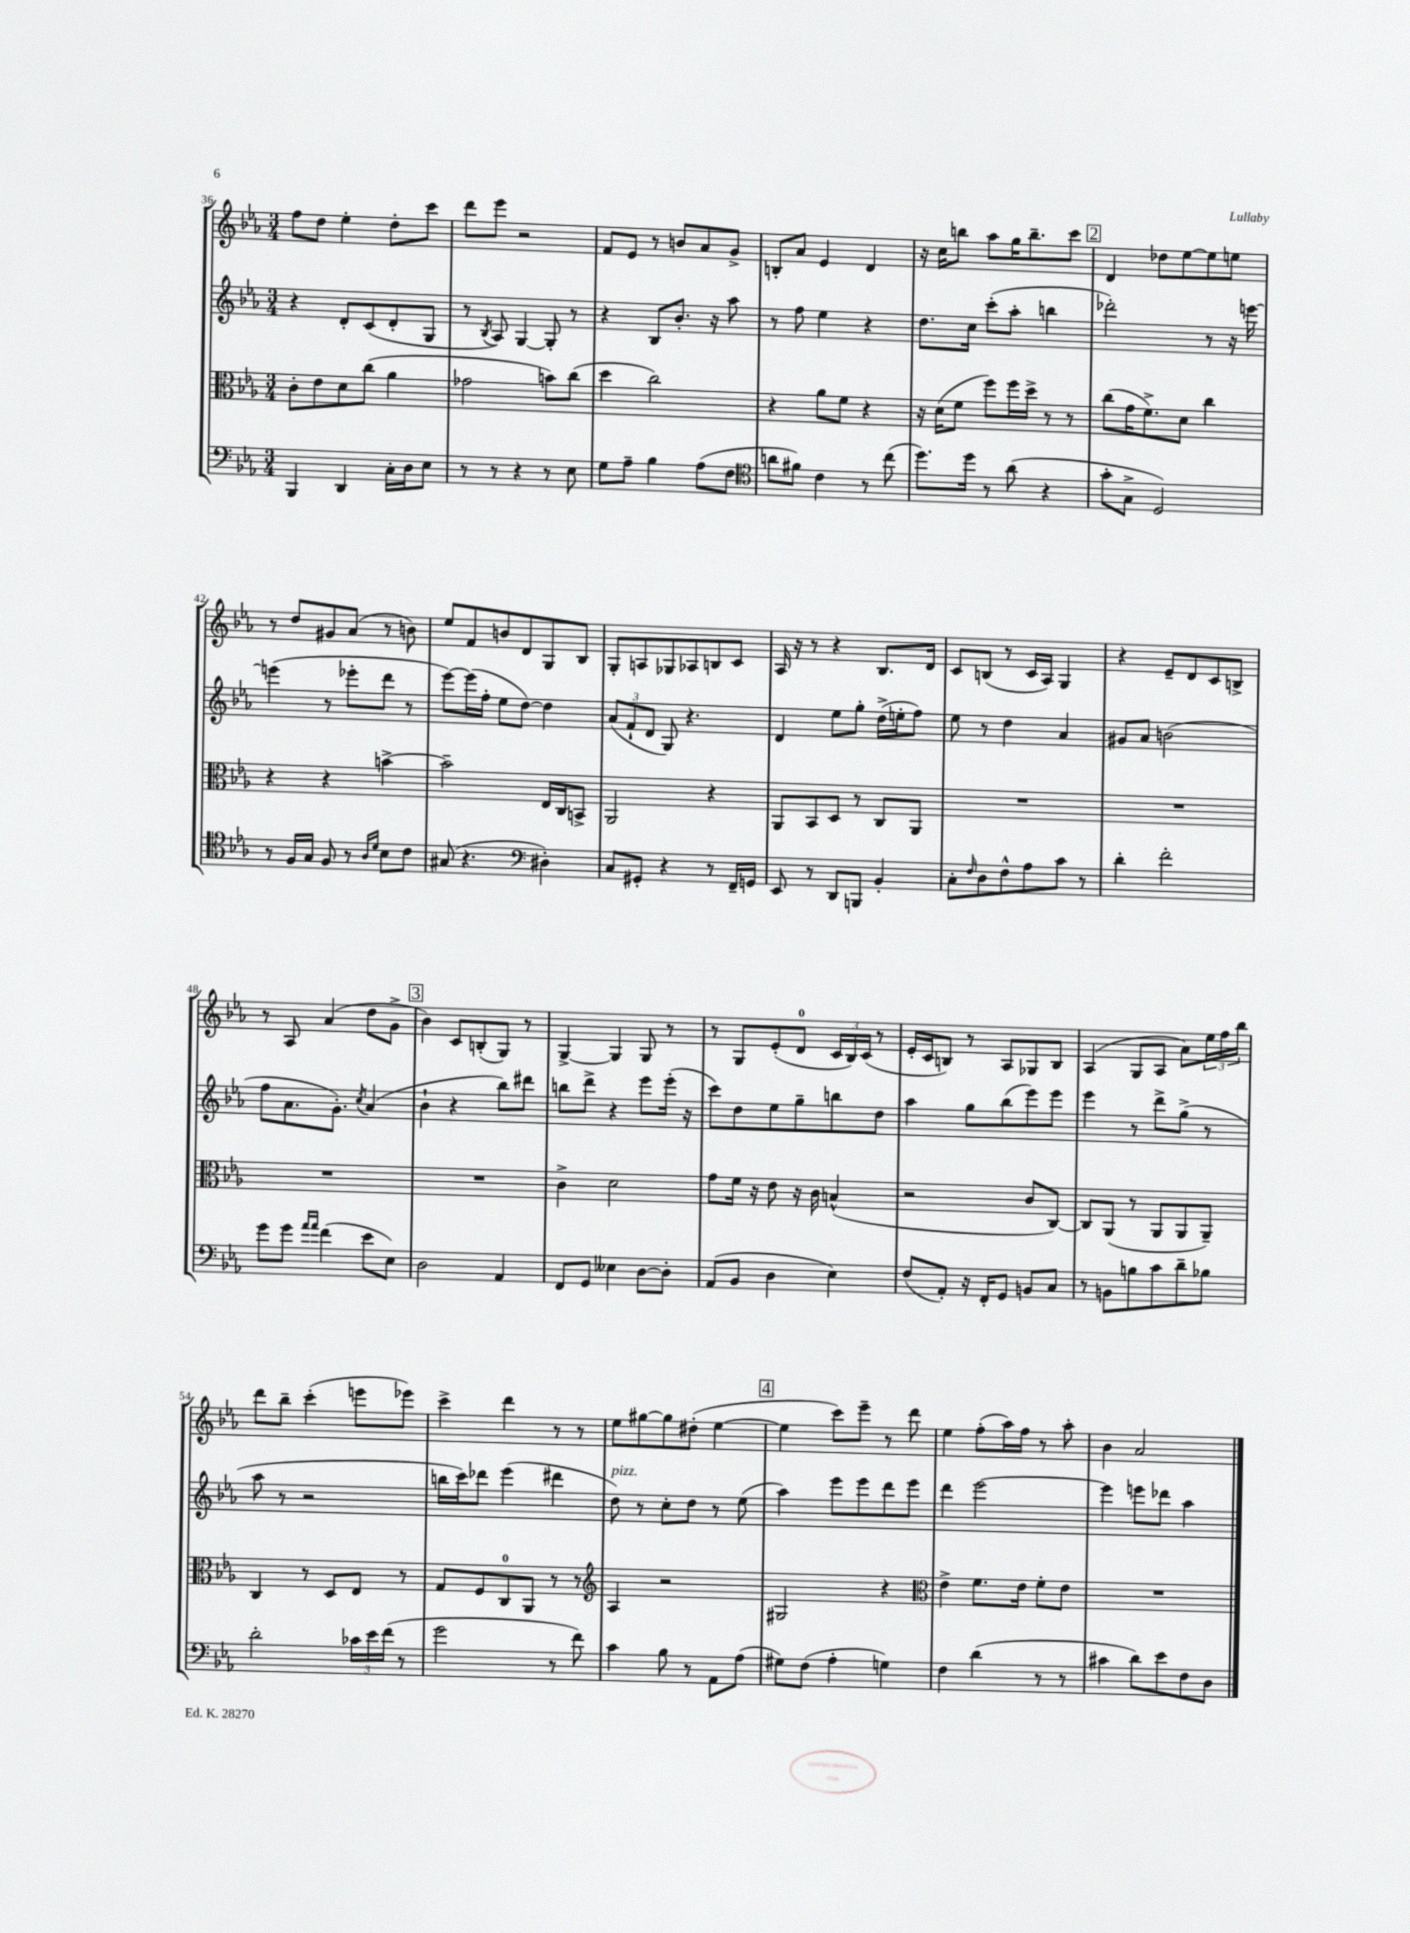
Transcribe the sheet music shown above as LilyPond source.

<<
\new StaffGroup <<
\new Staff = "s0" {
    \clef treble \key ees \major \numericTimeSignature \time 3/4
    f''8 d''8 ees''4-. d''8-. c'''8 |
    d'''8 ees'''8 r2 |
    f'8 ees'8 r8 b'8 aes'8 g'8-> |
    b8-. aes'8 ees'4 d'4 |
    r16 c''16 b''8 aes''8 g''16 b''8.-- c'''8 |
    \mark \markup { \box "2" } d'4 des''8 ees''8~ ees''8 e''8 |
    r8 d''8 gis'8 aes'8( r8 b'8) |
    ees''8 f'8 b'8 d'8 g8 bes8 |
    g8-. a8 ges8 aes8 b8 c'8 |
    aes16 r16 r8 r4 bes8. d'16 |
    c'8 b8( r8 c'16 aes16) g4 |
    r4 ees'8-- d'8 c'8 b8-> |
    r8 aes8 aes'4( d''8 g'8-> |
    \mark \markup { \box "3" } bes'4) c'8 b8-.( g8) r8 |
    g4~-> g4 g8 r8 |
    r8 g8 ees'8-.( d'8-0 \tuplet 3/2 { c'16 bes16) c'16( } r8 |
    ees'16-. c'16 b8) r8 aes8 ges8 b8 |
    aes4( g8 aes8 aes'8) \tuplet 3/2 { ees''16 f''16 bes''16 } |
    d'''8 bes''8-- c'''4-.( e'''8 ees'''8) |
    c'''4-> d'''4 r8 r8 |
    ees''8 gis''8~ gis''8 dis''8-.( ees''4~ |
    \mark \markup { \box "4" } ees''4 c'''8) ees'''8-- r8 d'''8 |
    ees''4 f''8-.( aes''16) f''16 r8 aes''8-. |
    bes'4 aes'2 \bar "|." |
}
\new Staff = "s1" {
    \clef treble \key ees \major \numericTimeSignature \time 3/4
    r4 d'8-. c'8( d'8-. g8 |
    r8 \acciaccatura { bes8 } aes8) g4~ g8-. r8 |
    r4 bes8 bes'8.-. r16 aes''8 |
    r8 f''8 ees''4 r4 |
    d''8. c''16 c'''8-.( aes''8-. b''4 |
    \mark \markup { \box "2" } des'''2-.) r8 r16 e'''16~ |
    e'''4( r8 ees'''8-. d'''8 r8 |
    ees'''8~) ees'''16( f''16-. ees''8 d''8~) d''4 |
    \tuplet 3/2 { aes'8( f'8-! d'8 } g8) r4. |
    d'4 ees''8 g''8-. d''16->( e''16-. f''8) |
    ees''8 r8 d''4 aes'4 |
    gis'8 aes'8 b'2( |
    f''8 aes'8. g'8.-.) \acciaccatura { c''8 } aes'4( |
    \mark \markup { \box "3" } bes'4-! r4 bes''8) dis'''8 |
    b''8 d'''8-> r4 ees'''8 ees'''16-.( r16 |
    c'''8) d''8 ees''8 g''8-- b''8 d''8 |
    aes''4 g''8 bes''8( ees'''8) ees'''8 |
    ees'''4 r8 d'''8-> g''8->( r8 |
    aes''8 r8 r2 |
    b''16 c'''16) des'''8 ees'''4( dis'''4 |
    d''8^\markup { \italic "pizz." }) r8 c''8-. d''8 r8 ees''8( |
    \mark \markup { \box "4" } aes''4) ees'''8 ees'''8 d'''8 ees'''8 |
    d'''4 ees'''2~ |
    ees'''4 e'''8 des'''8 aes''4 \bar "|." |
}
\new Staff = "s2" {
    \clef alto \key ees \major \numericTimeSignature \time 3/4
    c'8-. ees'8 d'8 c''8( aes'4 |
    ges'2 b'8) c''8( |
    d''4 c''2) |
    r4 aes'8 f'8 r4 |
    r16 d'16( f'8 f''8) f''16 d''16-> r8 r8 |
    \mark \markup { \box "2" } c''8( g'16 f'8.->) d'8 c''4 |
    r4 r4 b'4~-> |
    b'2-- ees16 c16 b,8-> |
    aes,2 r4 |
    aes,8 bes,8 d8 r8 c8 aes,8 |
    R2. |
    R2. |
    R2. |
    \mark \markup { \box "3" } R2. |
    c'4-> d'2 |
    g'8 f'16 r16 ees'8 r16 c'16 b4-^( |
    r2 c'8 c8~) |
    c8 aes,8( r8 aes,8 aes,8 aes,8--) |
    c4 r8 d8 ees8 r8 |
    g8 f8 c8-0 aes,8 r8 r8 |
    \clef treble aes4 r2 |
    \mark \markup { \box "4" } gis2 r4 |
    \clef alto ees'4-> f'8. ees'16 f'8-. ees'8 |
    R2. \bar "|." |
}
\new Staff = "s3" {
    \clef bass \key ees \major \numericTimeSignature \time 3/4
    bes,,4 d,4 c16-. d16 ees8 |
    r8 r8 r4 r8 ees8 |
    g8 aes8-- bes4 aes8( f8 |
    \clef tenor a'8 fis'8) c'4 r8 c''8( |
    d''8.) d''16 r8 aes'8( r4 |
    \mark \markup { \box "2" } g'8-. g8-> d2) |
    r8 f16 g16 f8 r8 \grace { aes16 d'16 } bes8 c'8 |
    gis8( r4. \clef bass dis4-.) |
    c8 gis,8-. r4 r8 f,16-- g,16 |
    ees,8 r8 d,8 b,,8 bes,4-. |
    c8-. \grace { f16 } d8 f8-^ aes8 c'8 r8 |
    d'4-. f'2-. |
    g'8 g'8 \grace { aes'16 aes'16 } f'4( ees'8 ees8) |
    \mark \markup { \box "3" } d2 aes,4 |
    f,8 g,8 eeses4 d8~ d8-. |
    aes,8( bes,8 d4 ees4) |
    f8( aes,8-.) r16 f,16-. g,8 b,8 c8 |
    r8 b,8 b8 c'8 d'8-- bes8 |
    d'2-. \tuplet 3/2 { ces'16 ees'16 f'16( } r8 |
    g'2 r8 f'8) |
    c'4 bes8 r8 aes,8 aes8( |
    \mark \markup { \box "4" } gis8) f8( aes4-. g4) |
    f4 d'4( r8 r8 |
    cis'4 d'8) ees'8 f8 d8 \bar "|." |
}
>>
>>
\layout { \context { \Score currentBarNumber = #36 } }
